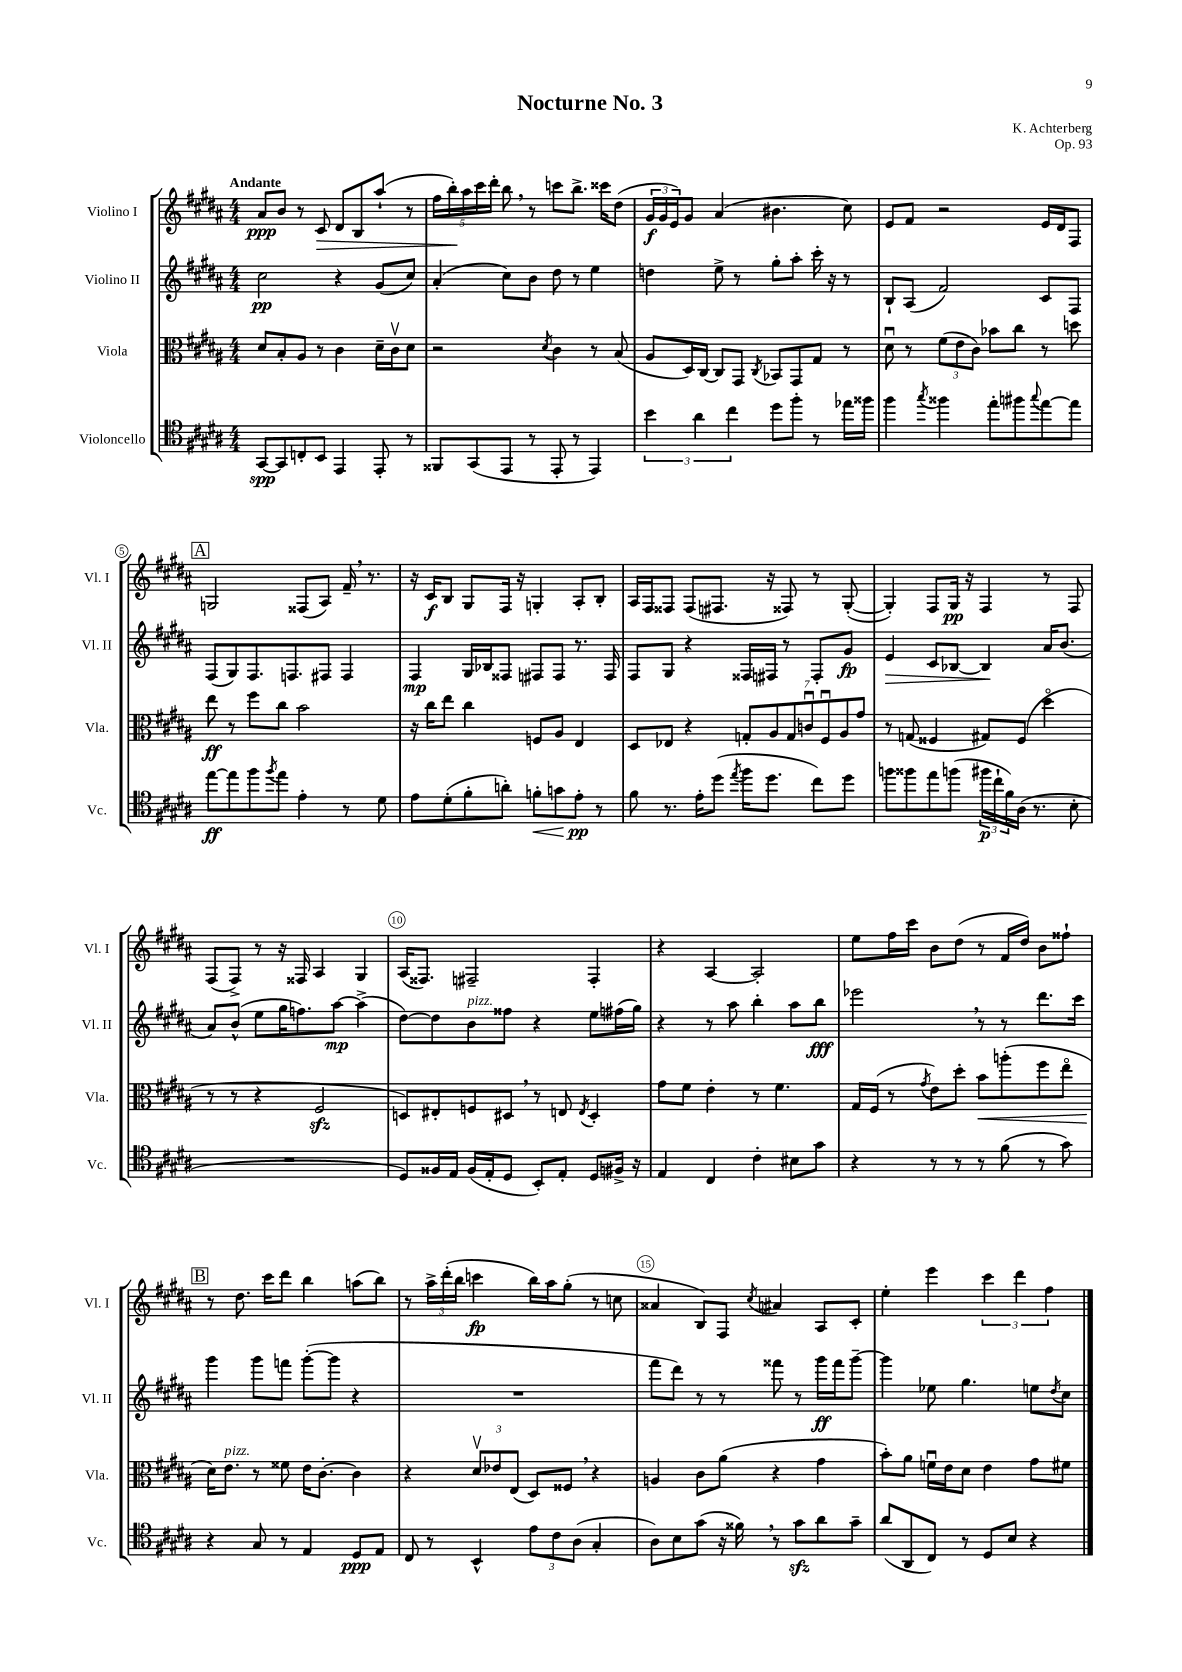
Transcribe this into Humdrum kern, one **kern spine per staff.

**kern	**kern	**kern	**kern
*staff4	*staff3	*staff2	*staff1
*clefC4	*clefC3	*clefG2	*clefG2
*k[f#c#g#d#a#]	*k[f#c#g#d#a#]	*k[f#c#g#d#a#]	*k[f#c#g#d#a#]
*M4/4	*M4/4	*M4/4	*M4/4
[8GG#/L	8d#/L	2cc#\	8a#/L
8GG#/]	8B'/	.	8b/J
8C'/	8A#/J	.	8r
8BB/J	8r	.	8c#/
4EE/	4c#\	4r	8d#/L
.	.	.	8B/
8EE'/	16d#~\LL	(8g#/L	(8aa#`/J
.	16c#v\J	.	.
8r	8d#\J	8cc#/J)	8r
=	=	=	=
8FF##/L	2r	(4a#'/	20ff#\LL
.	.	.	20bb'\)
.	.	.	20aa#\
(8GG#/	.	.	.
.	.	.	20ccc#\
.	.	.	20ddd#'\JJ
8EE/J	.	8cc#\L)	8bb\
8r	.	8b\J	8r
.	8qd#/	.	.
8EE'/	4c#\	8dd#\	8ccc\L
8r	.	8r	8.bb^\J
4EE/)	8r	4ee\	.
.	.	.	16ccc##\LK
.	(8B/	.	(8dd#\J
=	=	=	=
6b\	8A#/L	4dd\	24g#/LL
.	.	.	24g#/
.	.	.	24e/J)
.	16D#/L)	.	8g#/J
6a#\	.	.	.
.	[16C#/JJ	.	.
.	8C#/]L	8ee^\	(4a#/
6cc#\	.	.	.
.	8GG#/J	8r	.
.	8qC#/	.	.
8dd#\L	8BB-/L	8gg#'\L	4.b#\
8ff#'\J	8GG#/	8aa#'\J	.
8r	8G#/J	16ccc#'\	.
.	.	16r	.
16ee-\LL	8r	8r	8cc#\)
16ff##\JJ	.	.	.
=	=	=	=
4ff#\	8d#u\	8B`/L	8e/L
.	8r	(8A#/J	8f#/J
8qgg#/	.	.	.
4ff##\	(12f#\L	2f#/)	2r
.	12e\	.	.
.	12c#\J)	.	.
8ee'\L	8b-\L	.	.
8ff#\	8cc#\J	.	.
8qqgg#/	.	.	.
[8ee\	8r	8c#/L	16e/LL
.	.	.	16d#/J
8ee\]J	8dd\	8F#/J	8F#/J
=	=	=	=
[8ee\L	8ee\	(8F#/L	2G/
8ee\]	8r	8G#/)	.
8ff#\	8ff#\L	8.F#/	.
8qff#/	.	.	.
8ee\J	8cc#\J	.	.
.	.	8.F/	.
4e'\	2b\	.	(8F##/L
.	.	8F#/J	8A#/J)
8r	.	4F#/	16f#~/
.	.	.	8.r
8d#\	.	.	.
=	=	=	=
8e\L	16r	4F#/	16r
.	16cc#\LK	.	16c#/LK
(8d#'\	8ee\J	.	8B/J
8f#'\	4cc#\	16G#/LL	8G#/L
.	.	16B-/J	.
8a'\J)	.	8F##/J	16F#/Jk
.	.	.	16r
8f'\L	8F/L	8F#/L	4G'/
8g\	8A#/J	8F#/J	.
8e'\J	4E/	8.r	8A#'/L
8r	.	.	8B'/J
.	.	16F#/	.
=	=	=	=
8f#\	8D#/L	8F#/L	16A#/LL
.	.	.	16F#/J
8.r	8E-/J	8G#/J	8F##/J
.	4r	4r	(8F##/L
16e'\LK	.	.	.
(8dd#\J	.	.	8.F#/J
8qee/	.	.	.
16ff#\LK	14G'/L	16F##/LL	.
8.dd#\J	.	16F#/JJ	16r
.	14A#/	.	.
.	.	8r	8F##/)
.	14G/	.	.
.	14cu/	.	.
8cc#\L)	.	8F#'/L	8r
.	14F#u/	.	.
.	14A#/	.	.
8dd#\J	.	8g#/J	([8G#'/
.	14g#/J	.	.
=	=	=	=
8ff\L	8r	4e/	4G#'/])
8ff##\	(8G/	.	.
8ee\	4F##/	8c#/L	8F#/L
(8ff\J	.	[8B-/J	16G#/Jk
.	.	.	16r
24ff#\LL	8G#/L)	4B-/]	4F#/
24cc#`\	.	.	.
24f#\)	.	.	.
(16A#\JJ	(8F##/J	.	.
8.r	.	.	.
.	4dd#o\	16a#/LK	8r
.	.	(8.b/J	.
8B'\	.	.	8F#/
=	=	=	=
1r	8r	8a#/L)	(8F#/L
.	8r	(8b^^/J	8F#^/J)
.	4r	8ee\L	8r
.	.	16gg#\K	16r
.	.	8.ff\)	16F##/
.	2F#/	.	4A#/
.	.	[8aa#\J	.
.	.	(4aa#^\]	4G#/
=	=	=	=
8D#/L)	8D/L)	[8dd#\L)	(16A#/LK
.	.	.	8.F##/J)
16F##/L	8E#'/	8dd#\]	.
16E/JJ	.	.	.
(16F##/LL	8F/	8b\	2F#~/
16E'/J	.	.	.
8D#/J	8D#/J	8ff##\J	.
8BB'/L)	8r	4r	.
8E'/J	8E/	.	.
.	8qE/	.	.
8D#/L	4D#'/	8ee\L	4F#'/
16F#^/Jk	.	(16ff#\L	.
16r	.	16gg#\JJ)	.
=	=	=	=
4E/	8g#\L	4r	4r
.	8f#\J	.	.
4C#/	4e'\	8r	[4A#/
.	.	8aa#\	.
4c#'\	8r	4bb'\	2A#'/]
.	4.f#\	.	.
8B#\L	.	8aa#\L	.
8g#\J	.	8bb\J	.
=	=	=	=
4r	16G#/LL	2eee-\	8ee\L
.	(16F#/JJ	.	.
.	8r	.	16ff#\L
.	.	.	16ccc#\JJ
.	8qg#/	.	.
8r	8e\L)	.	8b\L
8r	8dd#'\J	.	(8dd#\J
8r	8b\L	8r	8r
(8f#\	(8aa'\	8r	16f#/LL
.	.	.	16dd#/JJ)
8r	8ff#\	8.ddd#\L	8b\L
8g#\)	8eeo\J	.	8ff##`\J
.	.	16ccc#\Jk	.
=	=	=	=
4r	16d#\LK)	4ggg#\	8r
.	8.e\J	.	.
.	.	.	8.dd#\
8G#/	8r	8ggg#\L	.
.	.	.	16ccc#\LK
8r	8f##\	8fff\J	8ddd#\J
4E/	16e\LK	([8ggg#'\L	4bb\
.	[8.c#'\J	.	.
.	.	8ggg#\]J	.
8D#/L	4c#\]	4r	(8aa\L
8E/J	.	.	8bb\J)
=	=	=	=
8C#/	4r	1r	8r
8r	.	.	24aa#^\LL
.	.	.	(24ddd#'\
.	.	.	24bb\JJ
4BB^^/	12d#v/L	.	4ccc\
.	12e-/	.	.
.	(12E/J	.	.
12e\L	8D#/L)	.	16bb\LL)
.	.	.	16aa#\J
12c#\	.	.	.
.	8F##/J	.	(8gg#'\J
(12A#\J	.	.	.
4G#'/	4r	.	8r
.	.	.	8cc\
=	=	=	=
8A#\L)	4A/	8fff#\L	4a##/
8B\	.	8ddd#\J)	.
(8g#\J	8c#\L	8r	8B/L)
16r	(8a#\J	8r	8F#/J
16f##\)	.	.	.
.	.	.	8qcc#/
8r	4r	8fff##\	4a#/
8g#\L	.	8r	.
8a#\	4g#\	16ggg#\LL	8A#/L
.	.	16fff##\J	.
8g#~\J	.	[8ggg#~\J	8c#'/J
=	=	=	=
(8a#/L	8b'\L)	4ggg#\]	4ee'\
8AA#/	8a#\J	.	.
8C#/J)	16fu\LL	8ee-\	4eee\
.	16e\J	.	.
8r	8d#\J	4.gg#\	.
8D#/L	4e\	.	6ccc#\
8B/J	.	.	.
.	.	.	6ddd#\
4r	8g#\L	8ee\L	.
.	.	.	6ff#\
.	.	8qdd#/	.
.	8f#\J	8cc#\J	.
==	==	==	==
*-	*-	*-	*-
